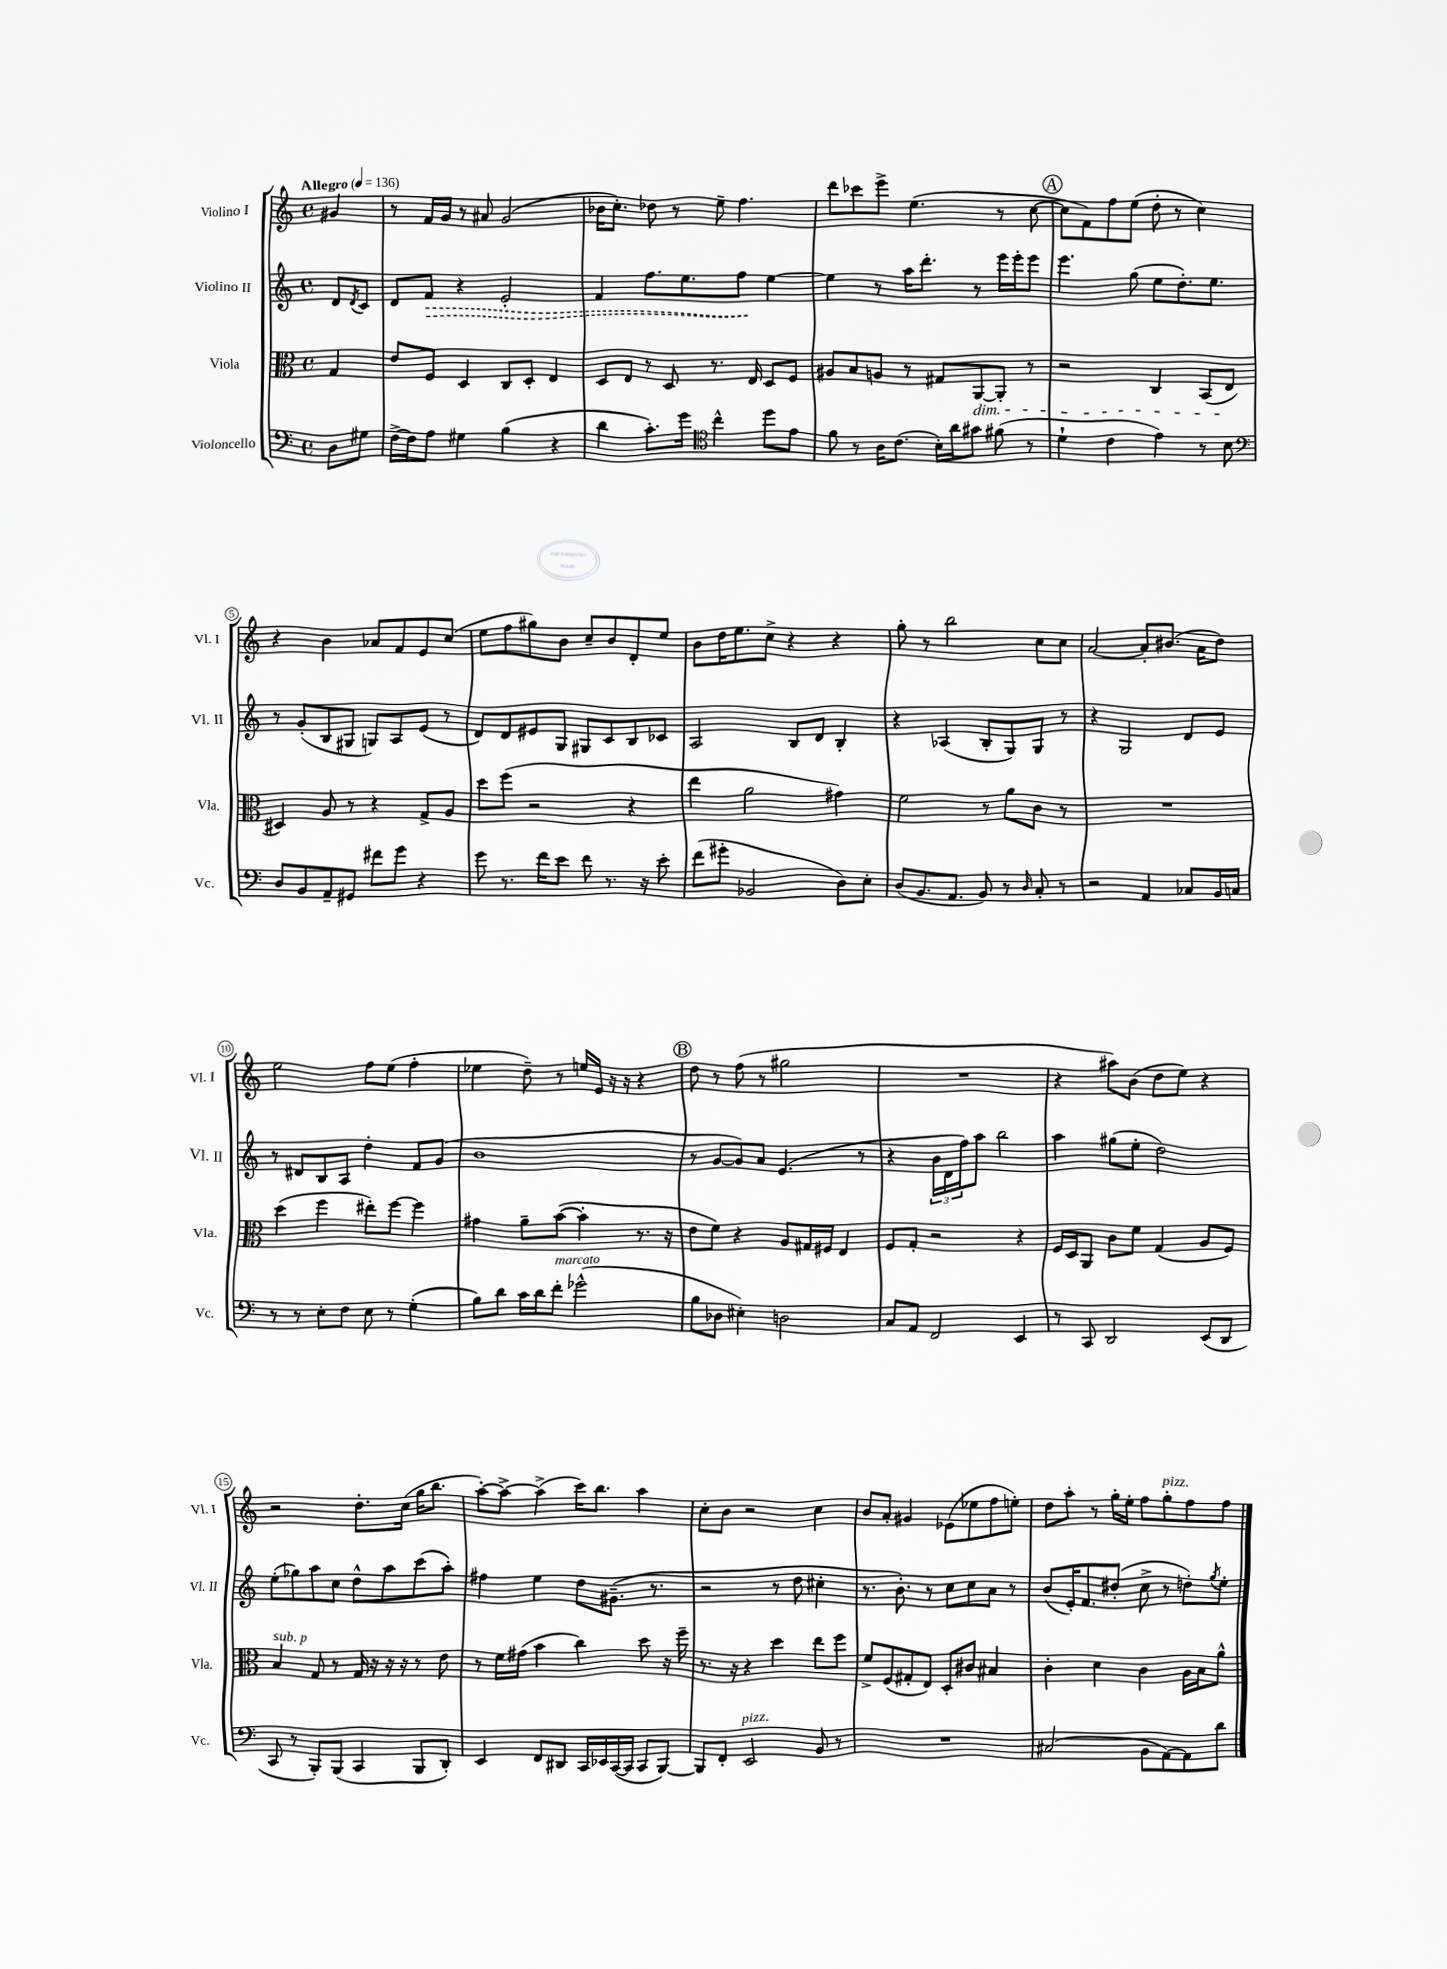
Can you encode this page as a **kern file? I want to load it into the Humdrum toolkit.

**kern	**kern	**kern	**kern
*staff4	*staff3	*staff2	*staff1
*clefF4	*clefC3	*clefG2	*clefG2
*k[]	*k[]	*k[]	*k[]
*M4/4	*M4/4	*M4/4	*M4/4
*met(c)	*met(c)	*met(c)	*met(c)
*MM136	*MM136	*MM136	*MM136
8D	4G	8d	4g#
.	.	8qd	.
8G#	.	8c	.
=	=	=	=
[16F^	8e	8d	8r
16F]	.	.	.
8A	8F	8f	16f
.	.	.	16g
4G#	4D	4r	8r
.	.	.	8a#
(4B	8C	2e'	(2g
.	8D'	.	.
4r	4E	.	.
=	=	=	=
4d	8D	4f	16b-
.	.	.	8.cc')
.	8E	.	.
8.c')	8r	8.ff	8dd-
.	8D	.	8r
16g	.	8.ee	.
*clefC4	*	*	*
4cc^^	8.r	.	8ee~
.	.	8ff	4.ff
.	16E	.	.
8dd	8D	[4ee	.
8e	8F	.	.
=	=	=	=
8f	8A#	4ee]	8ddd
8r	8B	.	8ccc-
16A	8A	8r	8eee^
(8.c	.	.	.
.	8r	16aa	(4.ee
.	.	8.ddd'	.
16B')	8G#	.	.
16a	.	.	.
8g#	[8AA	8r	.
(8f#	8AA']	16eee	8r
.	.	16eee'	.
8r	8r	8eee	[8cc
=	=	=	=
4d`	2r	4.eee	8cc]
.	.	.	8f)
4c	.	.	8ff
.	.	(8gg	(8ee
4e)	4C	8ee	8dd'
.	.	8.dd')	8r
8r	(8BB	.	4cc)
.	.	8.ee	.
8B	8E	.	.
=	=	=	=
*clefF4	*	*	*
8D	4D#)	8r	4r
8BB	.	(8g'	.
8AA~	8A	8B	4b
8GG#	8r	8G#	.
8f#	4r	8G)	8a-
8g	.	8A	8f
4r	8G^	(8e	8e
.	8A	8r	(8cc
=	=	=	=
8g	8dd	8d)	8ee
8.r	(8ff	8d	8ff
.	2r	8e#	8gg#)
16f	.	.	.
8e	.	8G	8b
8f	.	8G#	8cc~
8.r	.	8c	8b
.	4r	8B	8d'
16r	.	.	.
8e'	.	8c-	8ee
=	=	=	=
(8f	4ee	2A	8b
8g#'	.	.	16dd
.	.	.	8.ee
2BB-	2a	.	.
.	.	.	8cc^
.	.	8B	4r
.	.	8d	.
8D)	4g#)	4B'	4r
8E'	.	.	.
=	=	=	=
(8D	2f	4r	8gg'
8.BB	.	.	8r
.	.	(4A-	2bb
8.AA	.	.	.
8BB)	8r	8B'	.
8r	8a	8G)	.
16qqD	.	.	.
8C'	8c	8G	8cc
8r	8r	8r	8cc
=	=	=	=
2r	1r	4r	[2a
.	.	2G	.
4AA	.	.	8a']
.	.	.	(8.b#
8C-	.	8d	.
.	.	.	16a
16BB	.	8e	8dd)
16C	.	.	.
=	=	=	=
8r	(4dd	8r	2ee
8r	.	8d#	.
8E'	4ff	8B	.
8F	.	8A	.
8E	8ee#')	4dd'	8ff
8r	[8ff	.	(8ee
(4G'	4ff]	8f	4ff'
.	.	(8g	.
=	=	=	=
8B)	4g#	1b	4ee-
8d	.	.	.
16c	8a~	.	8dd~)
16d	.	.	.
8f'	([8b	.	8r
(2g-^^	4b']	.	16ee
.	.	.	16e
.	.	.	16r
.	.	.	16r
.	8.r	.	4r
.	16r	.	.
=	=	=	=
8B	8e	8r	8dd
8D-	8f)	[8g	8r
4E#')	4r	8g])	(8ff
.	.	8a	8r
2D	8A	(4.e	2gg#
.	16G#	.	.
.	16F#	.	.
.	4E	.	.
.	.	8r	.
=	=	=	=
8C	8F	4r	1r
8AA	8G'	.	.
2FF	2r	24b	.
.	.	24d	.
.	.	24ff)	.
.	.	8aa	.
.	.	2bb	.
4EE	4r	.	.
=	=	=	=
8r	16F	4aa	4r
.	16D	.	.
8CC	8AA	.	.
2DD	8c	(8gg#	8aa#)
.	8f	8ee'	(8b
.	(4G	2dd)	8dd
.	.	.	8ee)
(8EE	8A	.	4r
8DD	8F)	.	.
=	=	=	=
8CC	4B	(8ee'	2r
8r	.	8gg-)	.
8BBB')	8G	8aa	.
(8BBB	8r	8cc	.
4CC	16G	8dd^^	8.dd'
.	16r	.	.
.	16r	8aa	.
.	16r	.	(16cc
8BBB	8r	(8ccc	16gg
.	.	.	8.bb
8DD')	8e	8aa')	.
=	=	=	=
4EE	8r	4ff#	[8aa')
.	16f	.	8aa^_
.	(16g#	.	.
8FF	4b	4ee	(4aa^]
8DD#	.	.	.
16CC	4cc)	8dd	16ccc)
16EE-	.	.	8.bb
([16CC	.	(8.g#~	.
16CC]	.	.	.
8CC	8dd	.	4aa
.	.	8.r	.
[8BBB)	16r	.	.
.	16ff~	.	.
=	=	=	=
8BBB]	8.r	2r	8cc'
8FF'	.	.	8b
.	16r	.	.
2EE	4r	.	2r
.	4dd	8r	.
.	.	8dd	.
8BB	8ee	4cc#'	4cc
8r	8ff	.	.
=	=	=	=
1r	8f^	8.r	8b
.	(8F	.	8a'
.	.	8.b')	.
.	8G#'	.	4g#
.	8E)	8r	.
.	8D'	8cc	(8e-
.	8c#	8cc	8ee-
.	4B#	8a	8ff
.	.	8r	8ee')
=	=	=	=
(2C#	4c'	(8b	8dd
.	.	16e')	8aa'
.	.	8.f	.
.	4d	.	8r
.	.	(8dd#'	16gg'
.	.	.	16ee'
8BB	4c	8cc^	8ff
[8AA)	.	8r	8gg'
8AA]	16A	8dd')	8ff
.	16B	.	.
.	.	8qgg	.
8d	8a^^	8ee'	8ff
==	==	==	==
*-	*-	*-	*-
